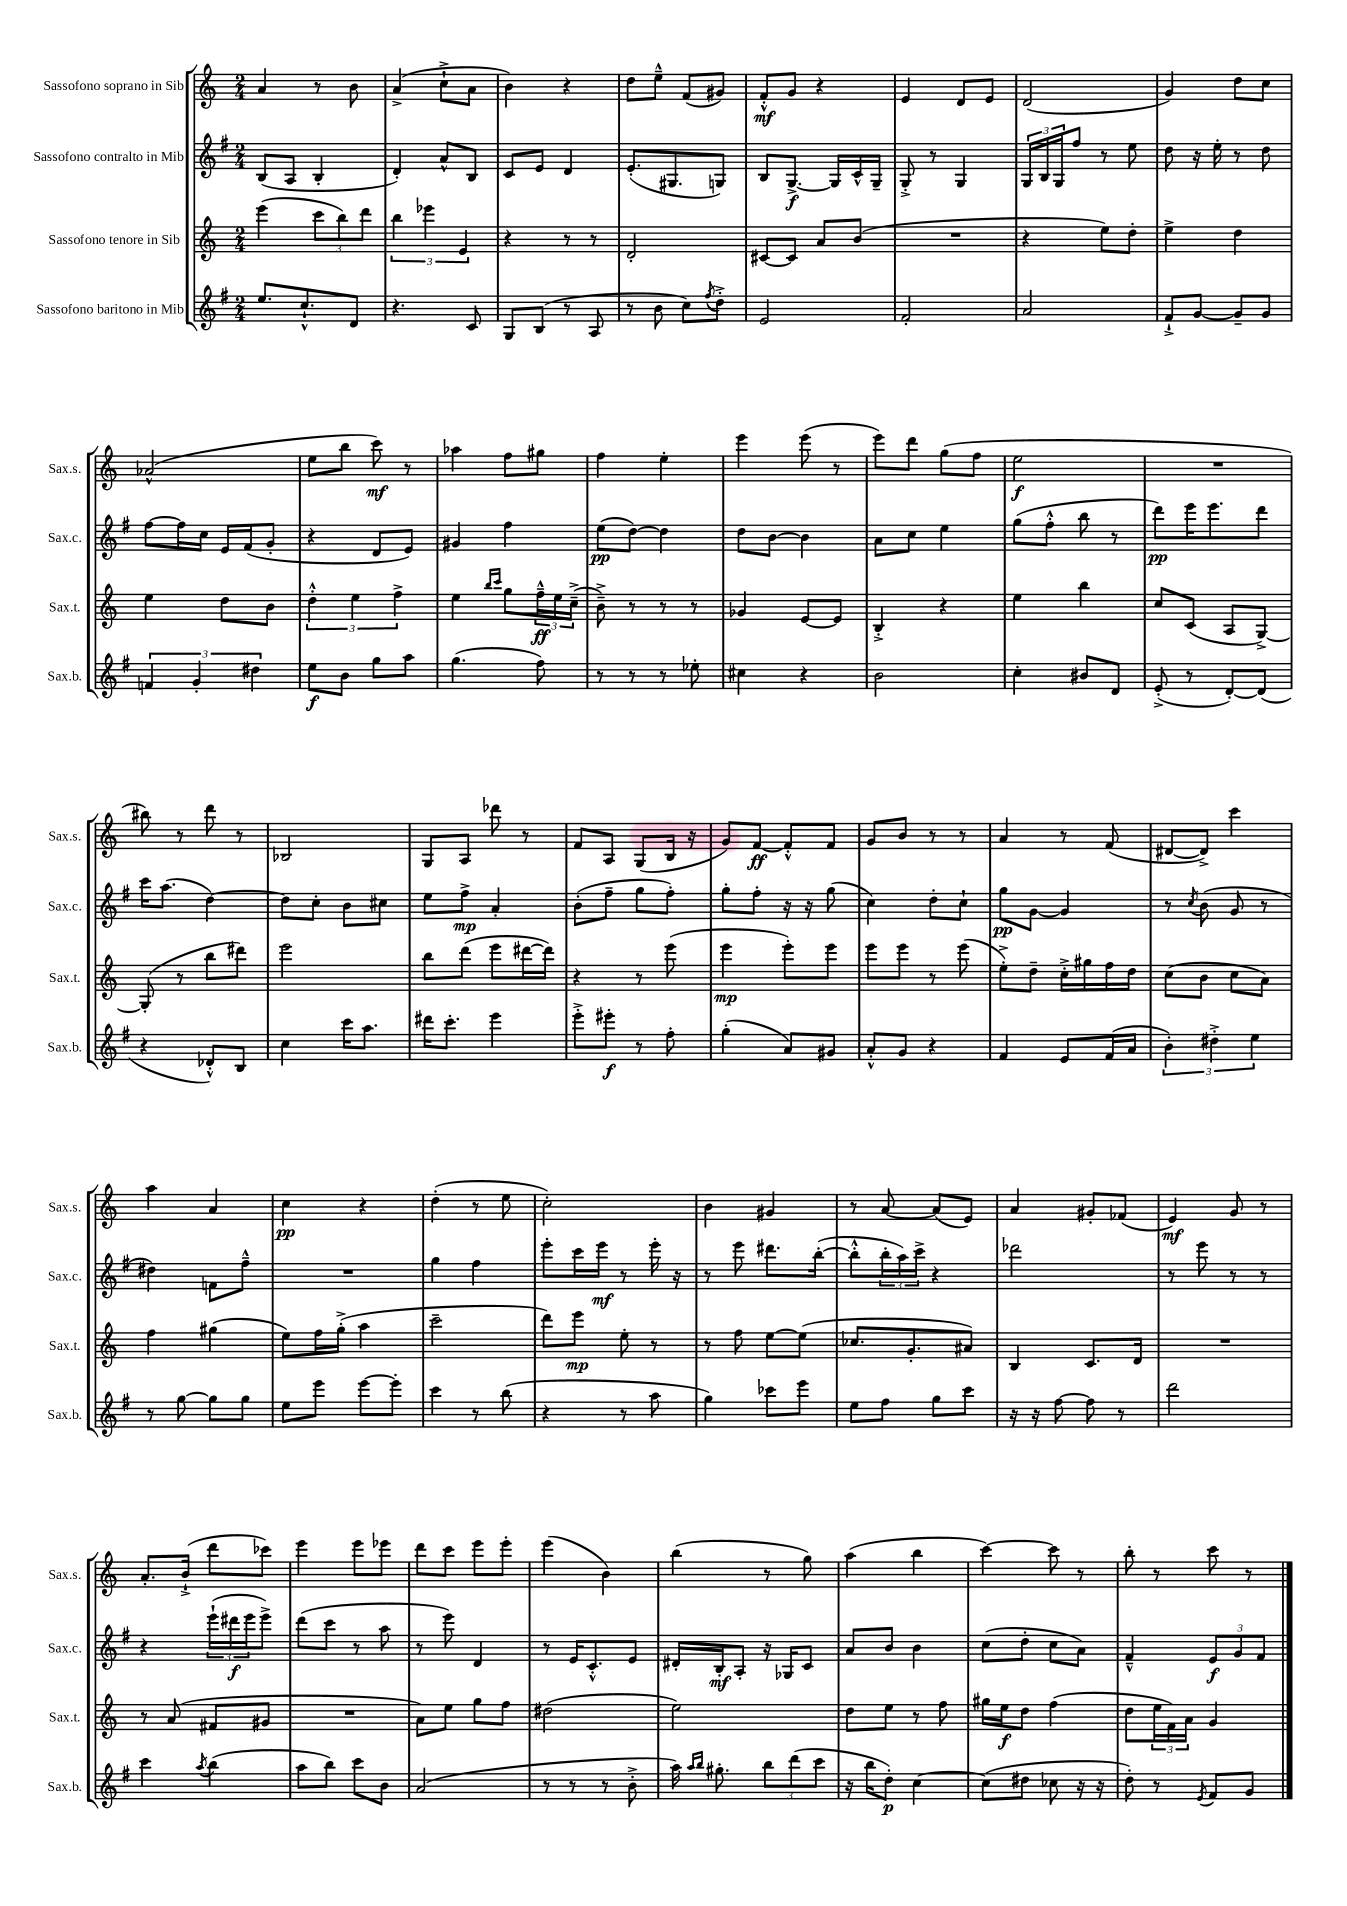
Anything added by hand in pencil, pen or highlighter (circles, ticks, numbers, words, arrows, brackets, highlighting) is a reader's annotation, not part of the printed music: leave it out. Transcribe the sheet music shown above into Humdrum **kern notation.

**kern	**kern	**kern	**kern
*staff4	*staff3	*staff2	*staff1
*clefG2	*clefG2	*clefG2	*clefG2
*k[f#]	*k[]	*k[f#]	*k[]
*M2/4	*M2/4	*M2/4	*M2/4
8.ee	(4eee	(8B	4a
.	.	8A	.
8.cc`^^	.	.	.
.	12ccc	4B'	8r
.	12bb)	.	.
8d	.	.	8b
.	12ddd	.	.
=	=	=	=
4.r	6bb	4d')	(4a^
.	6eee-	.	.
.	.	8a^^	8cc`^
.	6e	.	.
8c	.	8B	8a
=	=	=	=
8G	4r	8c	4b)
(8B	.	8e	.
8r	8r	4d	4r
8A	8r	.	.
=	=	=	=
8r	2d'	(8.e'	8dd
8b	.	.	8ee~^^
.	.	8.G#	.
8cc)	.	.	(8f
8qff#	.	.	.
8dd'^	.	8G)	8g#)
=	=	=	=
2e	[8c#	8B	8f'^^
.	8c#]	[8.G^	8g
.	8a	.	4r
.	.	16G]	.
.	(8b	16c^^	.
.	.	16G~	.
=	=	=	=
2f#'	2r	8G'^	4e
.	.	8r	.
.	.	4G	8d
.	.	.	8e
=	=	=	=
2a	4r	24G	(2d
.	.	24B	.
.	.	24G	.
.	.	8ff#	.
.	8ee)	8r	.
.	8dd'	8ee	.
=	=	=	=
8f#`^	4ee^	8dd	4g)
[8g	.	16r	.
.	.	16ee'	.
8g~]	4dd	8r	8dd
8g	.	8dd	8cc
=	=	=	=
6f	4ee	[8ff#	(2a-^^
.	.	16ff#]	.
6g'	.	.	.
.	.	16cc	.
.	8dd	16e	.
.	.	(16f#	.
6dd#	.	.	.
.	8b	8g'	.
=	=	=	=
8ee	6dd'^^	4r	8ee
8b	.	.	8bb
.	6ee	.	.
8gg	.	8d	8ccc)
.	6ff^	.	.
8aa	.	8e)	8r
=	=	=	=
(4.gg	4ee	4g#	4aa-
.	16qqbb	.	.
.	16qqccc	.	.
.	8gg	4ff#	8ff
8ff#)	24ff~^^	.	8gg#
.	24ee	.	.
.	(24cc~^	.	.
=	=	=	=
8r	8b~^)	(8ee	4ff
8r	8r	[8dd)	.
8r	8r	4dd]	4ee'
8ee-'	8r	.	.
=	=	=	=
4cc#	4g-	8dd	4eee
.	.	[8b	.
4r	[8e	4b]	(8eee
.	8e]	.	8r
=	=	=	=
2b	4B'^	8a	8eee)
.	.	8cc	8ddd
.	4r	4ee	(8gg
.	.	.	8ff
=	=	=	=
4cc'	4ee	(8gg	2ee
.	.	8ff#'^^	.
8b#	4bb	8bb	.
8d	.	8r	.
=	=	=	=
(8e'^	8cc	8ddd)	2r
8r	(8c	16eee	.
.	.	8.eee	.
[8d')	8A	.	.
(8d]	[8G^)	8ddd	.
=	=	=	=
4r	(8G']	16ccc	8bb#)
.	.	(8.aa	.
.	8r	.	8r
8d-'^^)	8bb	[4dd)	8ddd
8B	8ddd#)	.	8r
=	=	=	=
4cc	2eee	8dd]	2B-
.	.	8cc'	.
16ccc	.	8b	.
8.aa	.	.	.
.	.	8cc#	.
=	=	=	=
16ddd#	8bb	8ee	8G
8.ccc'	.	.	.
.	(8ddd	8ff#^	8A
4eee	8eee	4a'	8ddd-
.	[16ddd#	.	8r
.	16ddd#])	.	.
=	=	=	=
8eee'^	4r	(8b'	8f
8eee#'	.	8ff#~	8A
8r	8r	8gg	(8G
8ff#'	(8eee	8ff#')	16B
.	.	.	16r
=	=	=	=
(4gg'	4eee	8gg'	8g)
.	.	8ff#'	[8f
8a)	8eee')	16r	8f'^^]
.	.	16r	.
8g#	8eee	(8gg	8f
=	=	=	=
8a'^^	8eee	4cc)	8g
8g	8eee	.	8b
4r	8r	8dd'	8r
.	(8eee	8cc`	8r
=	=	=	=
4f#	8ee'^)	8gg	4a
.	8dd~	[8g	.
8e	16cc'^	4g]	8r
.	16gg#	.	.
(16f#	16ff	.	(8f
16a	16dd	.	.
=	=	=	=
6b')	(8cc	8r	[8d#
.	.	8qcc	.
.	8b	(8b	8d#^])
6dd#'^	.	.	.
.	8cc	8g	4ccc
6ee	.	.	.
.	8a)	8r	.
=	=	=	=
8r	4ff	4dd#)	4aa
[8gg	.	.	.
8gg]	(4gg#	8f	4a
8gg	.	8ff#~^^	.
=	=	=	=
8ee	8ee)	2r	4cc
8eee	16ff	.	.
.	(16gg'^	.	.
[8eee	4aa	.	4r
8eee']	.	.	.
=	=	=	=
4ccc	2ccc~	4gg	(4dd'
8r	.	4ff#	8r
(8bb	.	.	8ee
=	=	=	=
4r	8ddd)	8eee'	2cc')
.	8eee	16ccc	.
.	.	16eee	.
8r	8ee'	8r	.
8aa	8r	16eee'	.
.	.	16r	.
=	=	=	=
4gg)	8r	8r	4b
.	8ff	8eee	.
8ccc-	[8ee	8.ddd#	4g#
8eee	(8ee]	.	.
.	.	([16bb'	.
=	=	=	=
8ee	8.cc-	8bb'^^]	8r
8ff#	.	24bb'	[8a
.	.	24aa)	.
.	8.g'	.	.
.	.	24ccc^	.
8gg	.	4r	(8a]
8ccc	8a#)	.	8e)
=	=	=	=
16r	4B	2ddd-	4a
16r	.	.	.
[8ff#	.	.	.
8ff#]	8.c	.	8g#'
8r	.	.	(8f-
.	16d	.	.
=	=	=	=
2ddd	2r	8r	4e)
.	.	8eee	.
.	.	8r	8g
.	.	8r	8r
=	=	=	=
4ccc	8r	4r	8.a'
.	(8a	.	.
.	.	.	(16b`^
8qaa	.	.	.
(4bb	8f#	(24eee`	8ddd
.	.	24ddd#	.
.	.	24eee	.
.	8g#	8eee^)	8ccc-)
=	=	=	=
8aa	2r	(8ddd	4eee
8bb)	.	8ccc	.
8ccc	.	8r	8eee
8b	.	8aa	8eee-
=	=	=	=
(2a	8a)	8r	8ddd
.	8ee	8eee)	8ccc
.	8gg	4d	8eee
.	8ff	.	8eee'
=	=	=	=
8r	(2dd#	8r	(4eee
8r	.	16e	.
.	.	8.c'^^	.
8r	.	.	4b)
8b'^	.	8e	.
=	=	=	=
16aa)	2ee)	16d#'	(4bb
16qqaa	.	.	.
16qqbb	.	.	.
8.gg#'	.	16B'	.
.	.	8A'	.
12bb	.	16r	8r
.	.	16G-	.
(12ddd	.	.	.
.	.	8c	8gg)
12ccc	.	.	.
=	=	=	=
16r	8dd	8a	(4aa
16bb	.	.	.
8dd')	8ee	8b	.
[4cc	8r	4b	4bb
.	8ff	.	.
=	=	=	=
(8cc]	16gg#	(8cc	[4ccc)
.	16ee	.	.
8dd#	8dd	8dd'	.
8cc-	(4ff	8cc	8ccc]
16r	.	8a)	8r
16r	.	.	.
=	=	=	=
8dd')	8dd	4f#~^^	8bb'
8r	24ee	.	8r
.	24f)	.	.
.	24a	.	.
8qe	.	.	.
8f#	4g	12e	8ccc
.	.	12g	.
8g	.	.	8r
.	.	12f#	.
==	==	==	==
*-	*-	*-	*-
